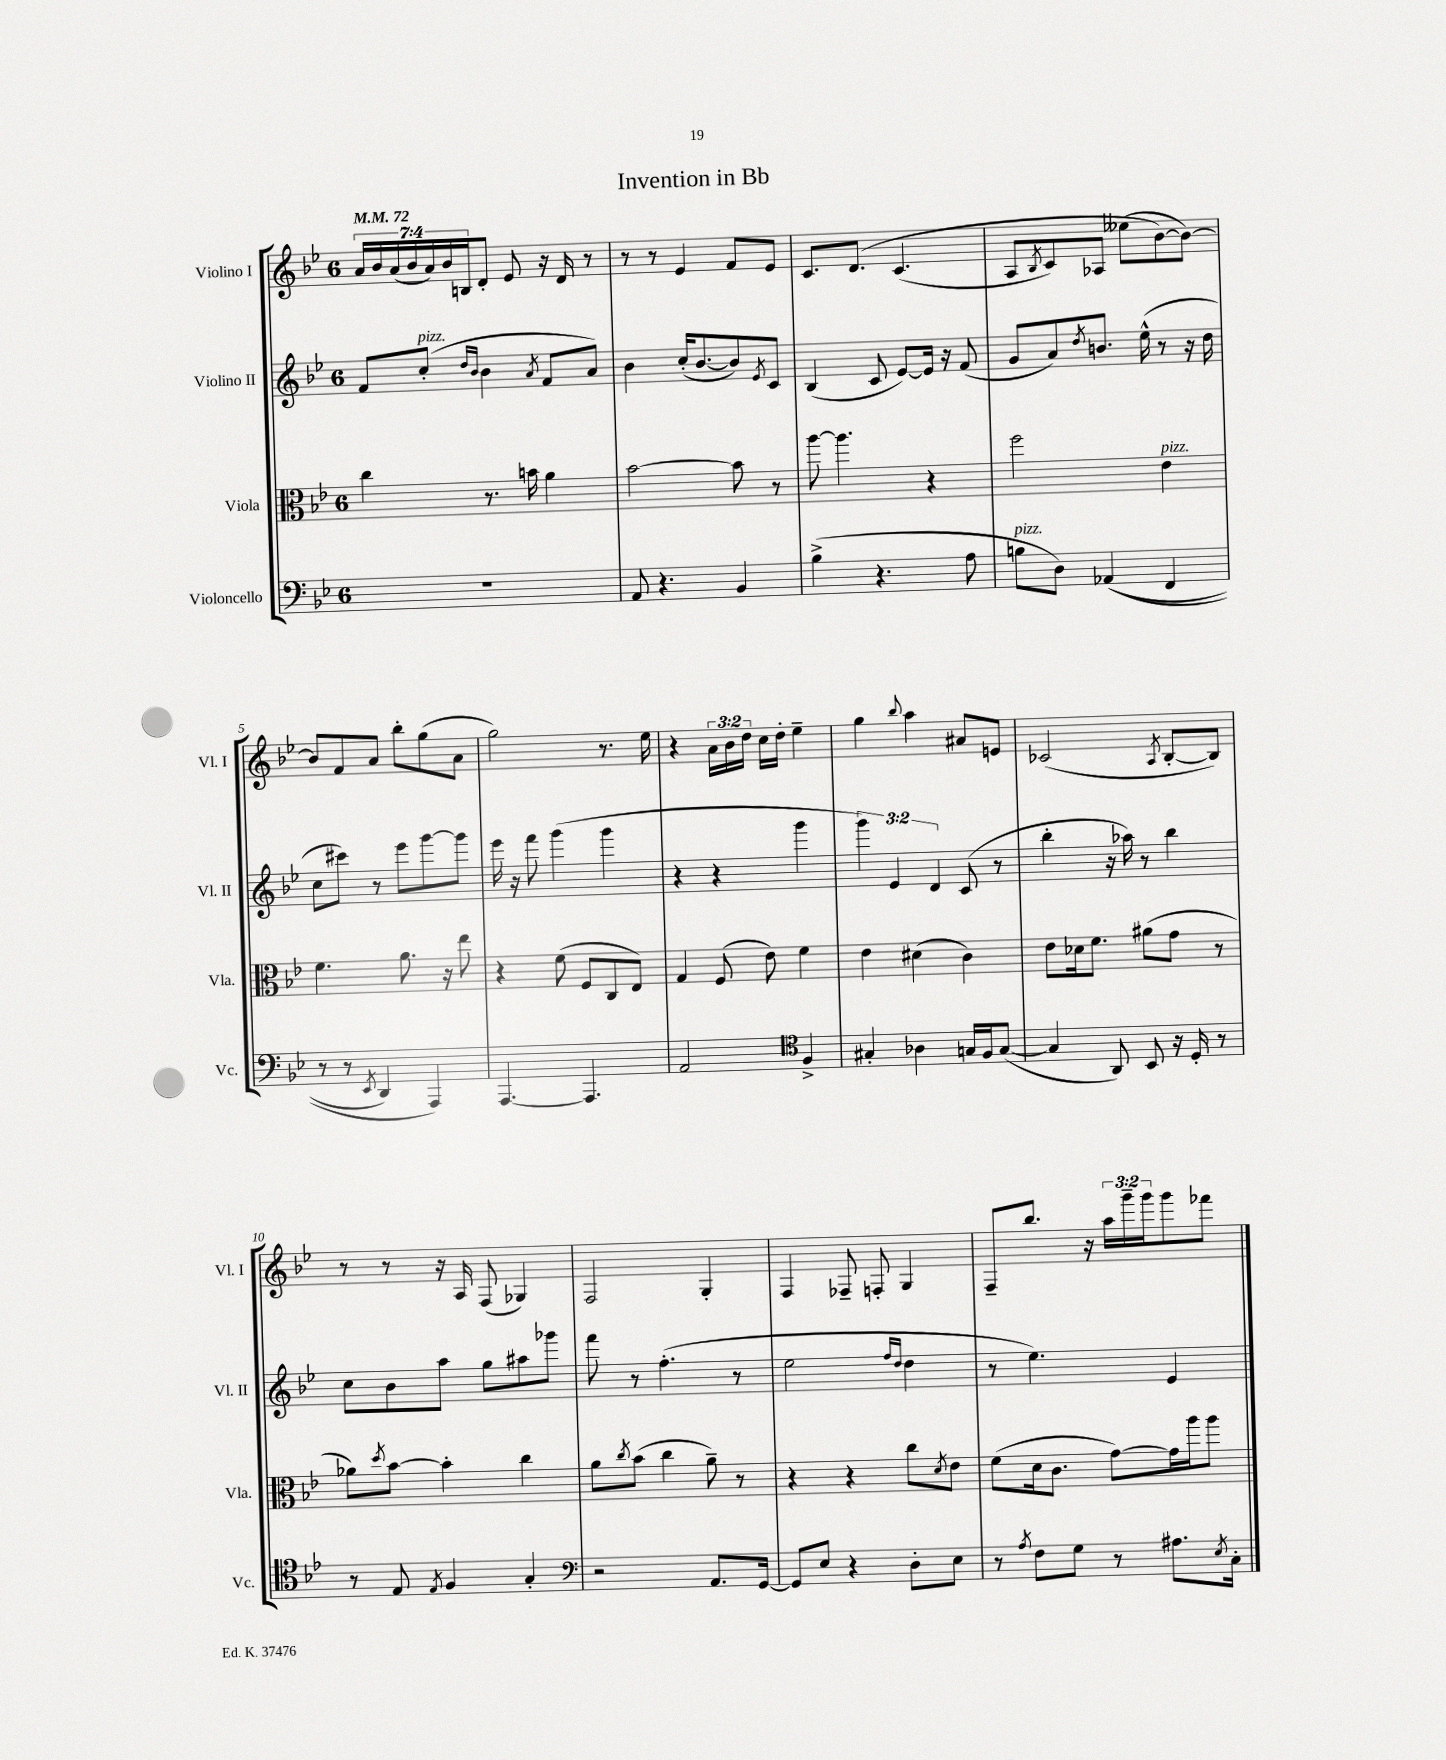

**kern	**kern	**kern	**kern
*staff4	*staff3	*staff2	*staff1
*clefF4	*clefC3	*clefG2	*clefG2
*k[b-e-]	*k[b-e-]	*k[b-e-]	*k[b-e-]
*M6/8	*M6/8	*M6/8	*M6/8
*MM72	*MM72	*MM72	*MM72
2.r	4cc\	8f/L	28a/LL
.	.	.	28b-/
.	.	.	(28a/
.	.	.	28b-/
.	.	(8cc'/J	.
.	.	.	28a/)
.	.	.	28b-/
.	.	.	28B/J
.	.	16qqdd/LL	.
.	.	16qqb-/JJ	.
.	8.r	4b-\	8d'/J
.	.	.	8e-/
.	16b\	.	.
.	.	8qa/	.
.	4a\	8f/L	16r
.	.	.	16d/
.	.	8a/J)	8r
=	=	=	=
8AA/	[2b-\	4b-\	8r
4.r	.	.	8r
.	.	(16cc'/LK	4e-/
.	.	[8.b-/	.
4BB-/	8b-\]	8b-/])	8f/L
.	.	8qe-/	.
.	8r	8c/J	8e-/J
=	=	=	=
(4B-^\	[8aa\	(4B-/	8.c/L
.	4.aa\]	.	.
.	.	.	&(8.d/J
4.r	.	8c/	.
.	.	[8e-/L)	(4.c/
.	4r	16e-/]Jk	.
.	.	16r	.
8A\	.	(8f/	.
=	=	=	=
8B\L	2ff\	8g/L	8A/L
.	.	.	8qB-/
8D\J)	.	8a/)	8c/)
.	.	8qdd/	.
&((4AA-/	.	8.b/J	8A-/J
.	.	.	(8ee--\L
.	.	(16ee-^^\	.
4FF/	4e-\	8r	[8b-\&)
.	.	16r	8b-\_J)
.	.	16dd\	.
=	=	=	=
8r	4.f\	8cc\L	8b-/]L
8r	.	8ccc#\J)	8f/
8qEE-/	.	.	.
4DD/)	.	8r	8a/J
.	8.a\	8eee-\L	8bb-'\L
4AAA/&)	.	[8ggg\	(8gg\
.	16r	.	.
.	8ee-\	8ggg\]J	8a\J
=	=	=	=
[4.AAA/	4r	16eee-\	2gg\)
.	.	16r	.
.	.	8fff\	.
.	(8f\	(4ggg\	.
4.AAA/]	8F/L	.	.
.	8C/	4ggg\	8.r
.	8E-/J)	.	.
.	.	.	16ee-\
=	=	=	=
2AA/	4G/	4r	4r
.	(8F/	4r	24a\LL
.	.	.	24b-\
.	.	.	24dd\JJ
.	8e-\)	.	16cc\LL
.	.	.	16dd'\JJ
*clefC4	*	*	*
4F^/	4f\	4ggg\	4ee-~\
=	=	=	=
4G#'/	4e-\	6ggg\)	4gg\
.	.	6e-/	.
.	.	.	8qqbb-/
4A-\	(4d#\	.	4aa\
.	.	6d/	.
16G/LL	4c\)	(8c/	8a#/L
16F/J	.	.	.
([8G/J	.	8r	8e/J
=	=	=	=
4G/]	8e-\L	4bb-'\	(2c-/
.	16d-\k	.	.
.	8.f\J	.	.
8AA/)	.	16r	.
.	.	16aa-\)	.
8BB-/	(8a#\L	8r	.
.	.	.	8qA/
16r	8g\J	4bb-\	[8B-'/L
16D'/	.	.	.
8r	8r	.	8B-/]J)
=	=	=	=
8r	8a-\L)	8cc\L	8r
.	8qdd/	.	.
8E-/	[8b-\J	8b-\	8r
8qE-/	.	.	.
4F/	4b-'\]	8aa\J	16r
.	.	.	16A/
.	.	8gg\L	(8F/
4G'/	4cc\	8aa#\	4G-/)
.	.	8ggg-\J	.
=	=	=	=
*clefF4	*	*	*
2r	8a\L	8fff\	2F/
.	8qcc/	.	.
.	(8b-\J	8r	.
.	4cc\	(4.ff'\	.
8.AA/L	8a~\)	.	4G'/
.	8r	8r	.
[16GG/Jk	.	.	.
=	=	=	=
8GG/]L	4r	2ee-\	4F/
8E-/J	.	.	.
4r	4r	.	8F-~/
.	.	.	8F'/
.	.	16qqff/LL	.
.	.	16qqdd/JJ	.
8D'\L	8cc\L	4dd\	4G/
.	8qd/	.	.
8E-\J	8e-\J	.	.
=	=	=	=
8r	(8f\L	8r	8F~/L
8qA/	.	.	.
8F\L	16d\k	4.ee-\)	8.bb-/J
.	8.c\J	.	.
8G\J	.	.	.
.	.	.	16r
8r	[8g\L)	.	24aa\LL
.	.	.	24ggg~\
.	.	.	24ggg\J
8.A#\L	16g\]L	4e-/	8ggg\
.	16aa\J	.	.
.	8aa\J	.	8fff-\J
8qE-/	.	.	.
16C'\Jk	.	.	.
==	==	==	==
*-	*-	*-	*-
